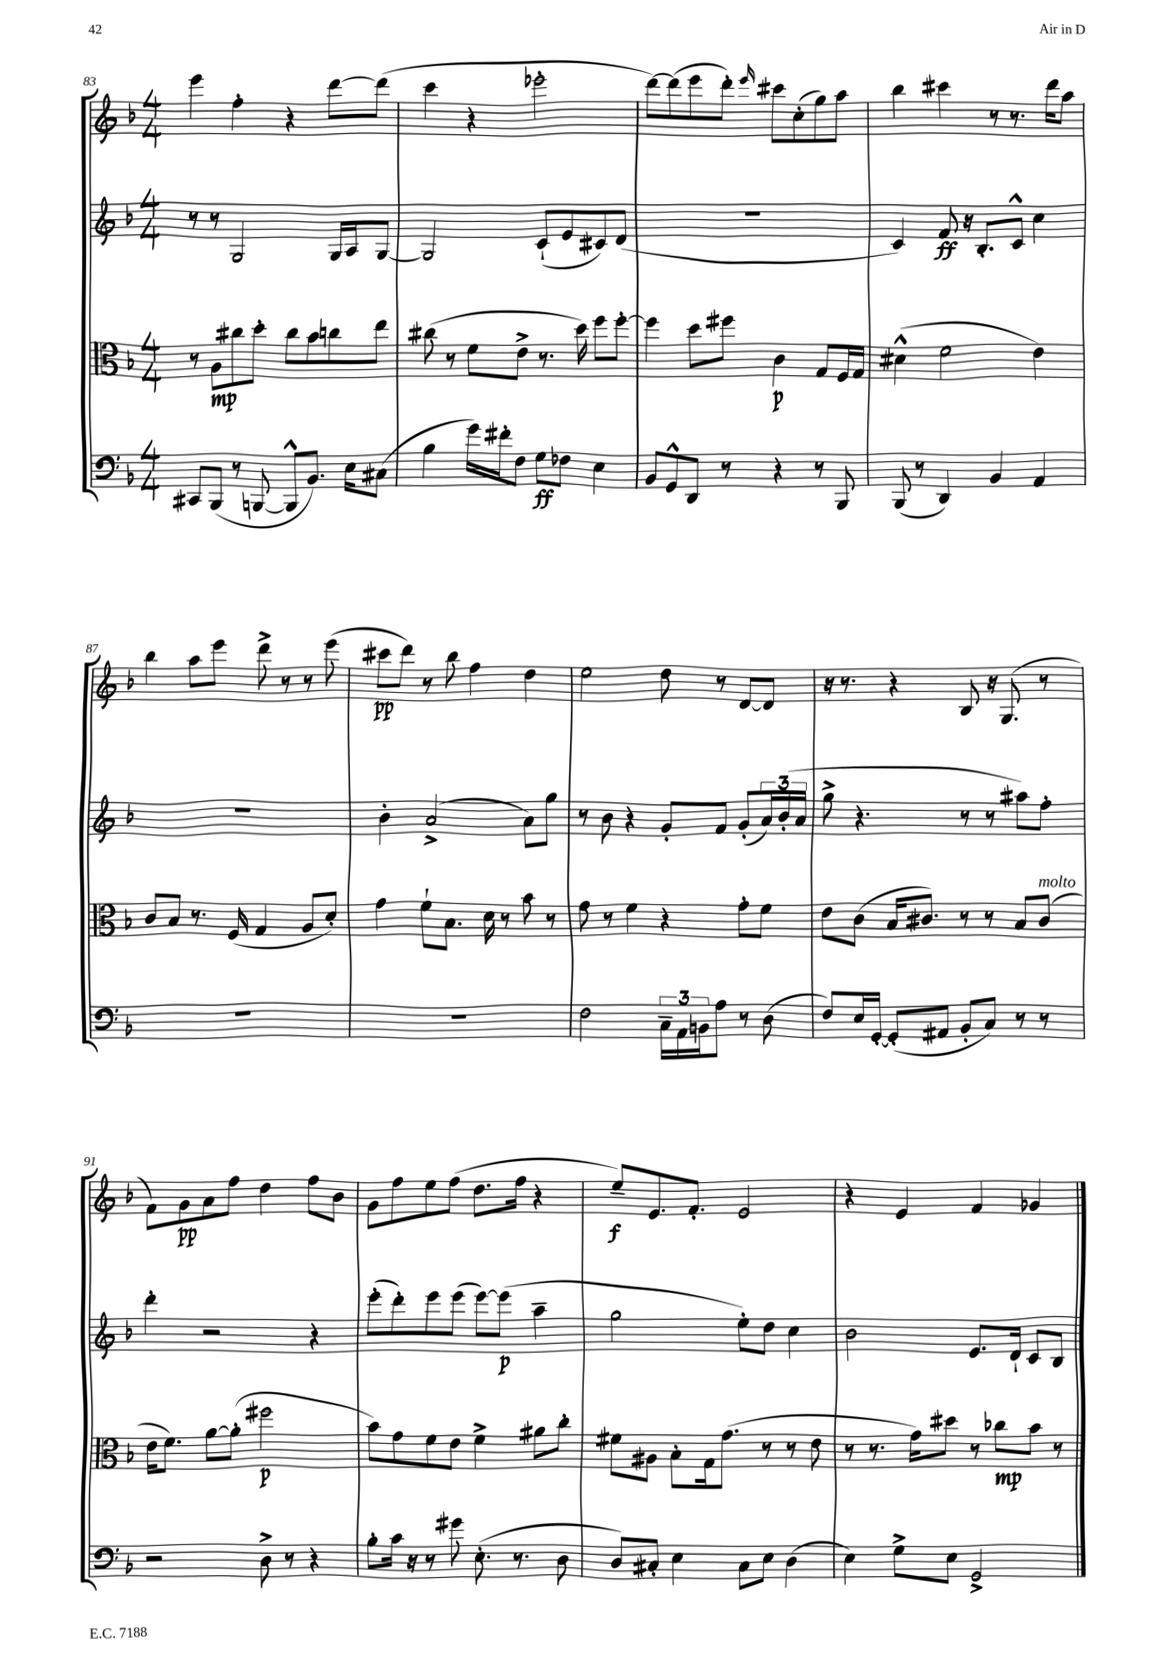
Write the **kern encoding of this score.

**kern	**kern	**kern	**kern
*staff4	*staff3	*staff2	*staff1
*clefF4	*clefC3	*clefG2	*clefG2
*k[b-]	*k[b-]	*k[b-]	*k[b-]
*M4/4	*M4/4	*M4/4	*M4/4
8CC#	8r	8r	4eee
(8BBB-	8A	8r	.
8r	8cc#	2G	4ff'
[8BBB	8dd'	.	.
8BBB^^]	8cc#	.	4r
8.BB-)	8b-	.	.
.	8cc	16G	[8ddd
16E	.	16A	.
(8C#	8ee	[8G	(8ddd]
=	=	=	=
4B-	(8cc#	2G]	4ccc
.	8r	.	.
16g)	8f	.	4r
16f#'	.	.	.
8F	8e^	.	.
8G	8.r	(8c`	2eee-'
8F-	.	8e	.
.	16dd)	.	.
4E	8ff	8c#)	.
.	[8ff'	(8d	.
=	=	=	=
8BB-	4ff]	1r	[8ddd)
8GG^^	.	.	(8ddd]
8DD	8dd	.	8eee
8r	8ff#	.	8ddd')
.	.	.	16qqeee
4r	4c	.	8ccc#
.	.	.	(8cc'
8r	8G	.	8gg)
8BBB-	16F	.	8aa
.	16G	.	.
=	=	=	=
(8BBB-	(4d#^^	4c)	4bb-
8r	.	.	.
4DD)	2f	8f	4ccc#
.	.	16r	.
.	.	8.B-'	.
4BB-	.	.	8r
.	.	8c^^	8.r
4AA	4e)	4cc	.
.	.	.	16ddd
.	.	.	8aa
=	=	=	=
1r	8c	1r	4bb-
.	8B-	.	.
.	8.r	.	8aa
.	.	.	8eee
.	(16F	.	.
.	4G	.	8ddd^
.	.	.	8r
.	8A	.	8r
.	8d')	.	(8eee
=	=	=	=
1r	4g	4b-'	8ccc#
.	.	.	8ddd)
.	8f`	(2a^	8r
.	8.B-	.	8bb-
.	.	.	4ff
.	16d	.	.
.	8r	.	.
.	8b-	8a)	4dd
.	8r	8gg	.
=	=	=	=
2F	8g	8r	2ee
.	8r	8b-	.
.	4f	4r	.
24C~	4r	8g'	8dd
24AA	.	.	.
24BB	.	.	.
8A	.	8f	8r
8r	8g'	(8g'	[8d
(8D	8f	24a)	8d]
.	.	(24b-'	.
.	.	24a	.
=	=	=	=
8F)	8e	8gg^	16r
.	.	.	8.r
16E	(8c	4.r	.
[16GG'	.	.	.
(8GG']	16B-	.	4r
.	8.c#)	.	.
8AA#	.	.	.
8BB-'	8r	8r	8B-
8C)	8r	8r	16r
.	.	.	(8.G
8r	8B-	8aa#)	.
8r	(8c#	8ff'	8r
=	=	=	=
2r	16e	4ddd'	8f)
.	8.f)	.	.
.	.	.	8g
.	[8a	2r	8a
.	(8a']	.	8ff
8D^	2ff#	.	4dd
8r	.	.	.
4r	.	4r	8ff
.	.	.	8b-
=	=	=	=
8B-'	8b-)	(8eee'	8g
16c	8g	8ddd')	8ff
16r	.	.	.
8r	8f	8eee	8ee
8g#	8e	(8eee	(8ff
(8.E'	4f^	[8eee)	8.dd
.	.	(8eee]	.
8.r	.	.	16ff
.	8a#	4aa~	4r
8D	8cc'	.	.
=	=	=	=
8D)	8f#	2gg	8ee~)
8C#'	8A#	.	8.e
4E	8B-'	.	.
.	.	.	8.f'
.	16G	.	.
.	(8.g	.	.
8C#	.	8ee')	2e
8E	8r	8dd	.
(4D	8r	4cc	.
.	8e	.	.
=	=	=	=
4E)	8r	2b-	4r
.	8.r	.	.
8G^	.	.	4e
.	16g)	.	.
8E	8dd#	.	.
2GG^	8r	8.e	4f
.	8cc-	.	.
.	.	16d`	.
.	8b-	8c	4g-
.	8r	8B-	.
==	==	==	==
*-	*-	*-	*-
